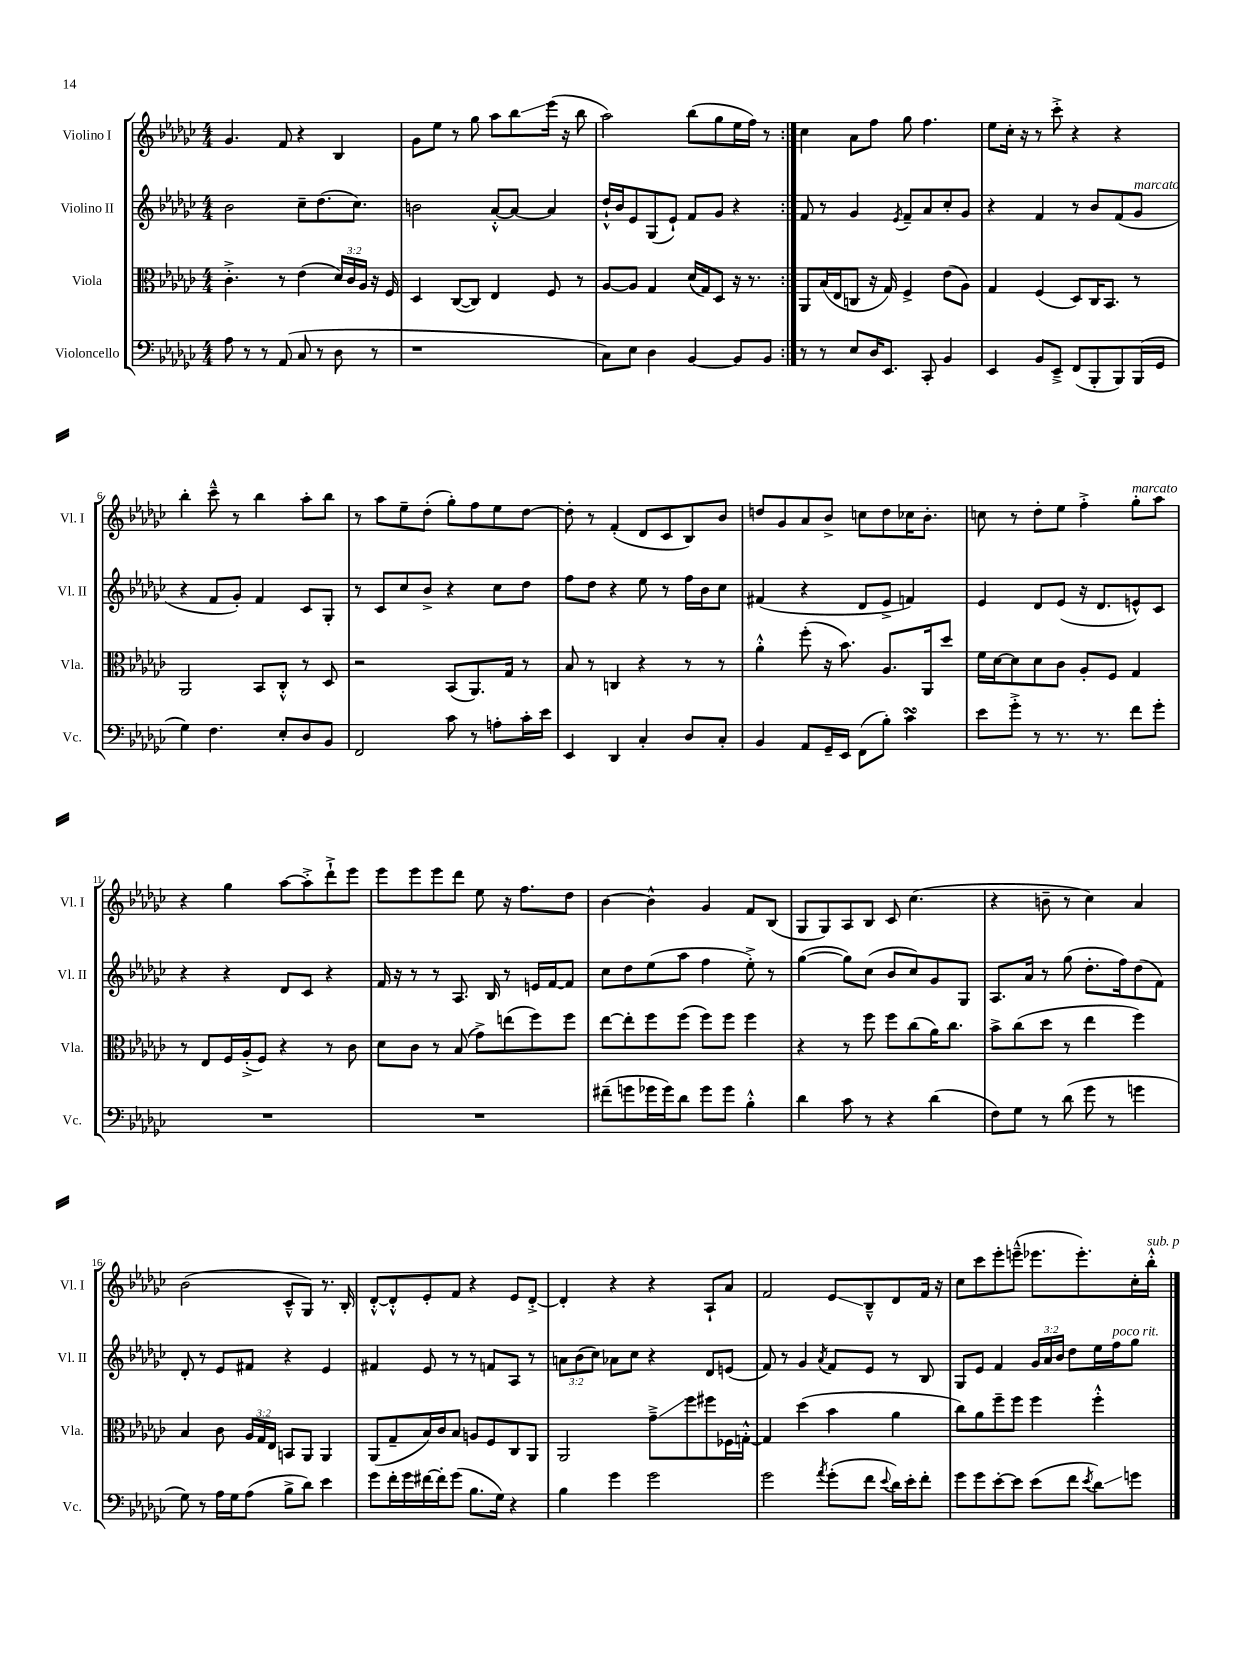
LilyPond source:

<<
\new StaffGroup <<
\new Staff = "s0" \with { instrumentName = "Violino I" shortInstrumentName = "Vl. I" } {
    \clef treble \key ges \major \numericTimeSignature \time 4/4
    \autoBeamOff \repeat volta 2 { ges'4. f'8 r4 bes4 |
    ges'8[ ees''8] r8 ges''8 aes''8[ bes''8\glissando ees'''16]( r16 bes''8 |
    aes''2) bes''8[( ges''8 ees''16 f''16]) r8 | }
    ces''4 aes'8[ f''8] ges''8 f''4. |
    ees''8[ ces''16]-. r16 r8 ces'''8-.-> r4 r4 |
    bes''4-. ces'''8---^ r8 bes''4 aes''8[-. bes''8] |
    r8 aes''8[ ees''8-- des''8]-.( ges''8[-.) f''8 ees''8 des''8]~ |
    des''8-. r8 f'4-.( des'8[ ces'8 bes8) bes'8] |
    d''8[ ges'8 aes'8 bes'8]-> c''8[ d''8 ces''16 bes'8.]-. |
    c''8 r8 des''8[-. ees''8] f''4-.-> ges''8[-.^\markup { \italic "marcato" } aes''8] |
    r4 ges''4 aes''8[~ aes''8-.-> des'''8-!-> ees'''8] |
    ees'''8[ ees'''8 ees'''8 des'''8] ees''8 r16 f''8.[ des''8] |
    bes'4~ bes'4-^ ges'4 f'8[ bes8]( |
    ges8[ ges8) aes8 bes8] ces'8 ces''4.( |
    r4 b'8-- r8 ces''4) aes'4 |
    bes'2( ces'8[---^ ges8]) r8. bes16-. |
    des'8[~-.-^ des'8-.-^ ees'8-. f'8] r4 ees'8[ des'8]~-.-> |
    des'4-. r4 r4 aes8[-! aes'8] |
    f'2 ees'8[\glissando bes8---^ des'8 f'16] r16 |
    ces''8[ ces'''8 ees'''8-. e'''8]---^( ees'''8.[ ees'''8.-.) ces''16-. bes''16]-.-^^\markup { \italic "sub. p" } \bar "|." |
}
\new Staff = "s1" \with { instrumentName = "Violino II" shortInstrumentName = "Vl. II" } {
    \clef treble \key ges \major \numericTimeSignature \time 4/4 \override Staff.TupletNumber.text = #tuplet-number::calc-fraction-text
    \autoBeamOff \repeat volta 2 { bes'2 ces''8[-- des''8.( ces''8.]) |
    b'2 aes'8[~-.-^ aes'8]~ aes'4 |
    des''16[-!-^ bes'16 ees'8 ges8( ees'8]-!) f'8[ ges'8] r4 | }
    f'8 r8 ges'4 \acciaccatura { ees'8 } f'8[-- aes'8 ces''8-. ges'8] |
    r4 f'4 r8 bes'8[ f'8( ges'8]^\markup { \italic "marcato" } |
    r4 f'8[ ges'8]-.) f'4 ces'8[ ges8]-. |
    r8 ces'8[ ces''8 bes'8]-> r4 ces''8[ des''8] |
    f''8[ des''8] r4 ees''8 r8 f''16[ bes'16 ces''8] |
    fis'4( r4 des'8[ ees'8]-> f'4) |
    ees'4 des'8[ ees'8]( r16 des'8.[ e'8-^) ces'8] |
    r4 r4 des'8[ ces'8] r4 |
    f'16 r16 r8 r8 aes8. bes16 r8 e'16[ f'16~ f'8] |
    ces''8[ des''8 ees''8( aes''8] f''4 ees''8-.->) r8 |
    ges''4~( ges''8[) ces''8]( bes'8[ ces''8) ges'8 ges8] |
    aes8.[ aes'16] r8 ges''8( des''8.[-. f''16) des''8( f'8]) |
    des'8-. r8 ees'8[ fis'8] r4 ees'4 |
    fis'4 ees'8 r8 r8 f'8[ aes8] r8 |
    \tuplet 3/2 { a'8[ bes'8( ces''8]) } aes'8[ ces''8] r4 des'8[ e'8]( |
    f'8) r8 ges'4 \acciaccatura { aes'8 } f'8[ ees'8] r8 bes8 |
    ges8[ ees'8] f'4 \tuplet 3/2 { ges'16[ aes'16 bes'16] } des''8[ ees''16 f''16^\markup { \italic "poco rit." } ges''8] \bar "|." |
}
\new Staff = "s2" \with { instrumentName = "Viola" shortInstrumentName = "Vla." } {
    \clef alto \key ges \major \numericTimeSignature \time 4/4 \override Staff.TupletNumber.text = #tuplet-number::calc-fraction-text
    \autoBeamOff \repeat volta 2 { ces'4.-.-> r8 ees'4( \tuplet 3/2 { des'16[) ces'16 aes16] } r16 f16 |
    des4 ces8[~( ces8]) ees4 f8 r8 |
    aes8[~ aes8] ges4 des'16[( ges16) des8] r16 r8. | }
    aes,8[ bes16( ees16 c8] r16 ges16) f4-> ees'8[( aes8]) |
    ges4 f4( des8[) ces16 bes,8.] r8 |
    aes,2 bes,8[ ces8]-.-^ r8 des8 |
    r2 bes,8[( aes,8.) ges16] r8 |
    bes8 r8 c4 r4 r8 r8 |
    aes'4-.-^ f''8-.( r16 bes'8.) aes8.[ aes,16 des''8] |
    f'16[ des'16~ des'8 des'8 ces'8] aes8[-. f8] ges4 |
    r8 ees8[ f16 aes16-.->( f8]) r4 r8 ces'8 |
    des'8[ ces'8] r8 bes8( ges'8[->) e''8( f''8) f''8] |
    ees''8[~ ees''8-. f''8 f''8]( f''8[) f''8] f''4 |
    r4 r8 f''8 f''8[ ces''8( aes'16) ces''8.] |
    bes'8[-> ces''8( des''8] r8 ees''4 f''4) |
    bes4 ces'8 \tuplet 3/2 { aes16[ ges16 ees16] } b,8[ aes,8] aes,4 |
    aes,8[( ges8-- bes16) ces'16 bes8] a8[ f8 ces8 aes,8] |
    aes,2 ges'8[--->\glissando f''8 fis''8 fes16 g16]~-.-^ |
    g4 des''4( bes'4 aes'4 |
    ces''8[) aes'8 f''8-- f''8] f''4 f''4-.-^ \bar "|." |
}
\new Staff = "s3" \with { instrumentName = "Violoncello" shortInstrumentName = "Vc." } {
    \clef bass \key ges \major \numericTimeSignature \time 4/4
    \autoBeamOff \repeat volta 2 { aes8 r8 r8 aes,8( ces8 r8 des8 r8 |
    r1 |
    ces8[) ees8] des4 bes,4~ bes,8[ bes,8] | }
    r8 r8 ees8[ des16 ees,8.] ces,8-. bes,4 |
    ees,4 bes,8[ ees,8]---> f,8[( bes,,8-. bes,,8) bes,,16( ges,16] |
    ges4) f4. ees8[-. des8 bes,8] |
    f,2 ces'8 r8 a8[-. ces'16-. ees'16] |
    ees,4 des,4 ces4-. des8[ ces8]-. |
    bes,4 aes,8[ ges,16-- ees,16] f,8[( bes8]-.) ces'4\turn |
    ees'8[ ges'8]-.-> r8 r8. r8. f'8[ ges'8]-. |
    R1 |
    R1 |
    fis'8[--( g'8 ges'16 ges'16) des'8] ges'8[ ges'8] bes4-.-^ |
    des'4 ces'8 r8 r4 des'4( |
    f8[) ges8] r8 des'8( ges'8 r8 g'4 |
    ges8) r8 aes16[ ges16 aes8]( bes8[-> des'8]) ees'4 |
    ges'8[ f'16-. ges'16 fis'16~ fis'16-. ges'8]( bes8.[ ges16]) r4 |
    bes4 ges'4 ges'2 |
    ges'2 \acciaccatura { aes'8 } ges'8[-.( f'8] \appoggiatura { ees'8 } des'16[) ees'16-. f'8]-. |
    ges'8[ ges'8 ees'8~-. ees'8] ees'8[( f'8] \acciaccatura { ees'8 } des'8[\glissando) g'8] \bar "|." |
}
>>
>>
